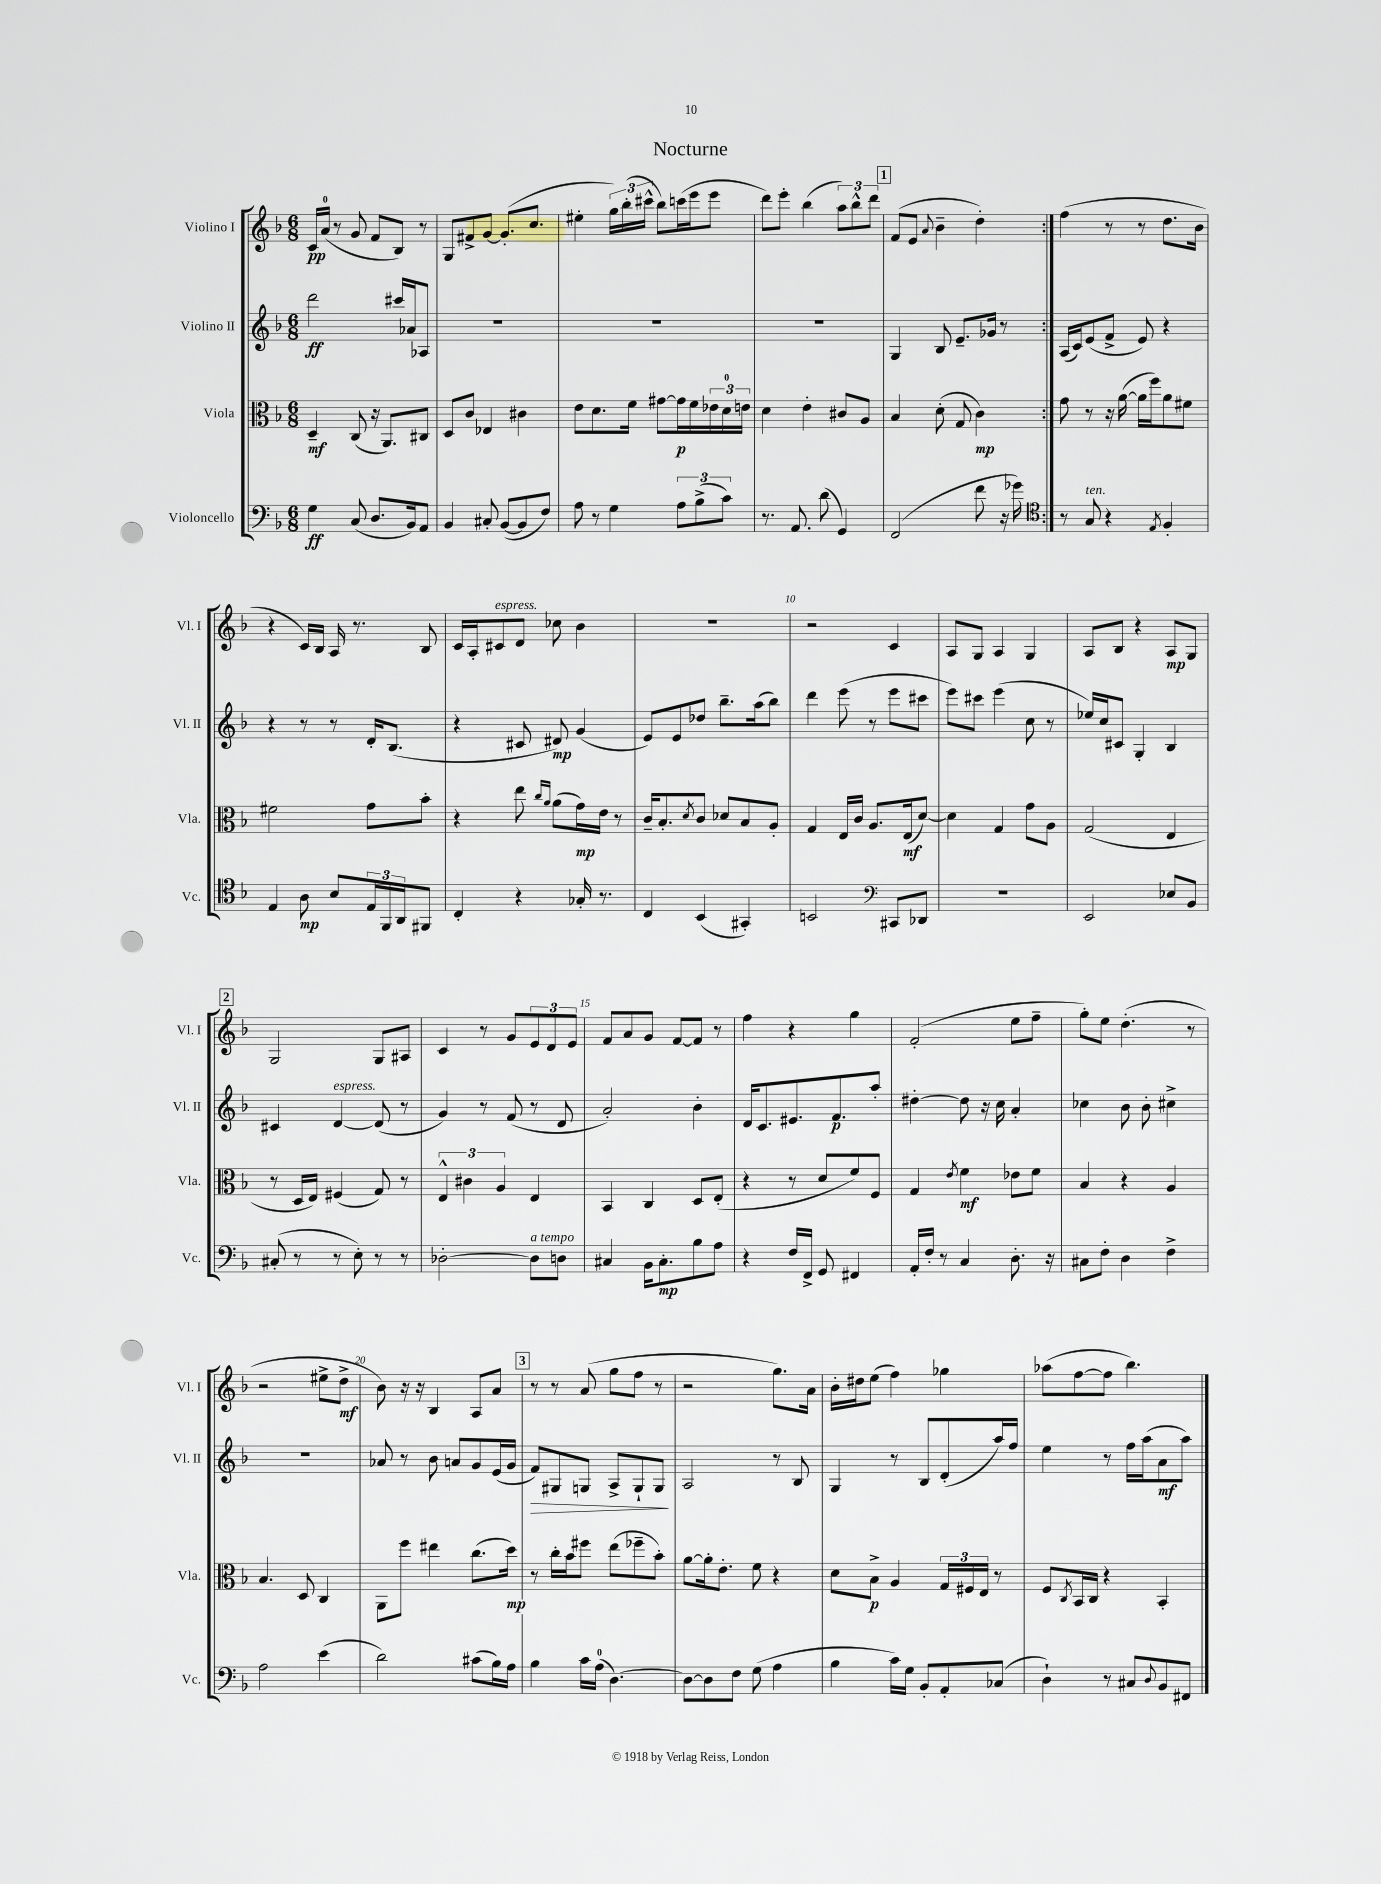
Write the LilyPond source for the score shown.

\header { title = "Nocturne" }
<<
\new StaffGroup <<
\new Staff = "s0" \with { instrumentName = "Violino I" shortInstrumentName = "Vl. I" } {
    \clef treble \key f \major \numericTimeSignature \time 6/8
    \repeat volta 2 { c'16\pp a'16-0( r8 g'8 f'8 bes8) r8 |
    g8 fis'8-> g'8~ g'8.-.( c''8. |
    eis''4-. \tuplet 3/2 { g''16) bes''16-.( cis'''16-^ } bes''8) c'''16( e'''16 e'''8 |
    d'''8) e'''8-. bes''4( \tuplet 3/2 { a''8) bes''8-^ d'''8 } |
    \mark \markup { \box "1" } f'8( e'8 \appoggiatura { a'8 } bes'4-- d''4-.) | }
    f''4( r8 r8 d''8. bes'16 |
    r4 c'16) bes16 a16 r8. bes8 |
    c'16 a16-. cis'8^\markup { \italic "espress." } d'8 ces''8 bes'4 |
    r2. |
    r2 c'4 |
    a8 g8 a4 g4 |
    a8 bes8 r4 a8\mp g8 |
    \mark \markup { \box "2" } g2 g8 ais8 |
    c'4 r8 g'8 \tuplet 3/2 { e'8 d'8 e'8 } |
    f'8 a'8 g'8 f'8~ f'8 r8 |
    f''4 r4 g''4 |
    f'2-.( e''8 f''8-- |
    g''8-.) e''8 d''4.-.( r8 |
    r2 eis''8-> d''8->\mf |
    bes'8) r16 r16 bes4 a8 a'8 |
    \mark \markup { \box "3" } r8 r8 a'8( g''8 f''8 r8 |
    r2 g''8.) a'16 |
    bes'16-. dis''16 e''8( f''4) ges''4 |
    aes''8( f''8~ f''8 bes''4.) \bar "|." |
}
\new Staff = "s1" \with { instrumentName = "Violino II" shortInstrumentName = "Vl. II" } {
    \clef treble \key f \major \numericTimeSignature \time 6/8
    \repeat volta 2 { d'''2\ff cis'''16 aes'16 aes8 |
    R2. |
    R2. |
    R2. |
    \mark \markup { \box "1" } g4 bes8 e'8.-- ges'16 r8 | }
    a16( c'16) e'8( f'8-> e'8) r4 |
    r4 r8 r8 d'16-. bes8.( |
    r4 cis'8 dis'8\mp) g'4( |
    e'8) e'8 des''8 bes''8.-- a''16( bes''8) |
    d'''4 e'''8( r8 e'''8 cis'''8 |
    e'''8) cis'''8 e'''4( c''8 r8 |
    ees''16) c''16 cis'8 g4-. bes4 |
    \mark \markup { \box "2" } cis'4 d'4~^\markup { \italic "espress." } d'8( r8 |
    g'4) r8 f'8( r8 d'8 |
    a'2-.) bes'4-. |
    d'16 c'8. eis'8. f'8.\p a''8-. |
    dis''4~-. dis''8 r16 c''16 a'4-. |
    ces''4 bes'8 bes'8-. cis''4-> |
    R2. |
    aes'8 r8 bes'8 a'8 g'8 e'16( g'16 |
    \mark \markup { \box "3" } f'8\>) gis8 g8 a8-> g8-! g8\! |
    a2 r8 bes8 |
    g4 r8 bes8 d'8-.( a''16) f''16 |
    e''4 r8 f''16 a''16( a'8\mf a''8) \bar "|." |
}
\new Staff = "s2" \with { instrumentName = "Viola" shortInstrumentName = "Vla." } {
    \clef alto \key f \major \numericTimeSignature \time 6/8
    \repeat volta 2 { d4--\mf c8( r16 a,8.) cis8 |
    d8 c'8 ees4 cis'4 |
    e'8 d'8. f'16 gis'8~ gis'16\p f'16 \tuplet 3/2 { ees'16 d'16-0 e'16 } |
    d'4 e'4-. cis'8 a8 |
    \mark \markup { \box "1" } bes4 d'8-.( g8 c'4\mp) | }
    g'8 r8 r16 a'16~( a'16 f''16) a'8 fis'8 |
    fis'2 g'8 bes'8-. |
    r4 e''8 \grace { c''16 a'16 } a'8( g'16\mp) e'16 r8 |
    c'16-- bes8.-. \acciaccatura { d'8 } c'8 des'8 bes8 a8-. |
    g4 e16 c'16 a8. e16\mf( d'8~) |
    d'4 g4 g'8 a8 |
    g2( e4 |
    \mark \markup { \box "2" } r8 d16 e16) fis4( g8) r8 |
    \tuplet 3/2 { e4-^ cis'4 a4 } e4 |
    bes,4 c4 d8 e8-.( |
    r4 r8 d'8 f'8) f8 |
    g4 \acciaccatura { e'8 } f'4\mf ees'8 f'8 |
    bes4 r4 a4 |
    bes4. d8 c4 |
    a,8 f''8 eis''4 c''8.( d''16\mp) |
    \mark \markup { \box "3" } r8 c''16-. bes'16 fis''8 e''8( fes''8-- bes'8-.) |
    a'8~ a'16-. e'8.-. f'8 r4 |
    d'8 bes8->\p a4 \tuplet 3/2 { g16 fis16 e16 } r8 |
    f8 \acciaccatura { c8 } bes,16 c16 r4 bes,4-. \bar "|." |
}
\new Staff = "s3" \with { instrumentName = "Violoncello" shortInstrumentName = "Vc." } {
    \clef bass \key f \major \numericTimeSignature \time 6/8
    \repeat volta 2 { g4\ff c8( d8. bes,16) a,8 |
    bes,4 cis8-. bes,8~( bes,8 f8) |
    a8 r8 g4 \tuplet 3/2 { a8 bes8->( c'8) } |
    r8. a,8. d'8( g,4) |
    \mark \markup { \box "1" } f,2( f'8 r16 ges'16) | }
    \clef tenor r8 g8^\markup { \italic "ten." } r4 \acciaccatura { e8 } f4-. |
    e4 a8\mp bes8 \tuplet 3/2 { e16 f,16 a,16 } fis,8 |
    c4-. r4 ges16-. r8. |
    c4 bes,4( gis,4-.) |
    b,2 \clef bass cis,8 des,8 |
    r2. |
    e,2 ees8 bes,8 |
    \mark \markup { \box "2" } cis8-.( r8 r8 e8-.) r8 r8 |
    des2~-. des8^\markup { \italic "a tempo" } d8 |
    cis4 bes,16 cis8.-.\mp bes8 a8 |
    r4 f16 f,16-> g,8 fis,4 |
    a,16-. f16-. r8 c4 d8.-. r16 |
    cis8 f8-. d4 f4-> |
    a2 e'4( |
    d'2) cis'8( bes16) a16 |
    \mark \markup { \box "3" } bes4 c'16 a16-0( d4.~) |
    d8~ d8 f8 g8( a4 |
    bes4 c'16) g16 bes,8-. a,8-. ces8( |
    d4-!) r8 cis8 \appoggiatura { d8 } bes,8 fis,8 \bar "|." |
}
>>
>>
\layout { \context { \Score \override BarNumber.break-visibility = ##(#f #t #t) barNumberVisibility = #(every-nth-bar-number-visible 5) } }
